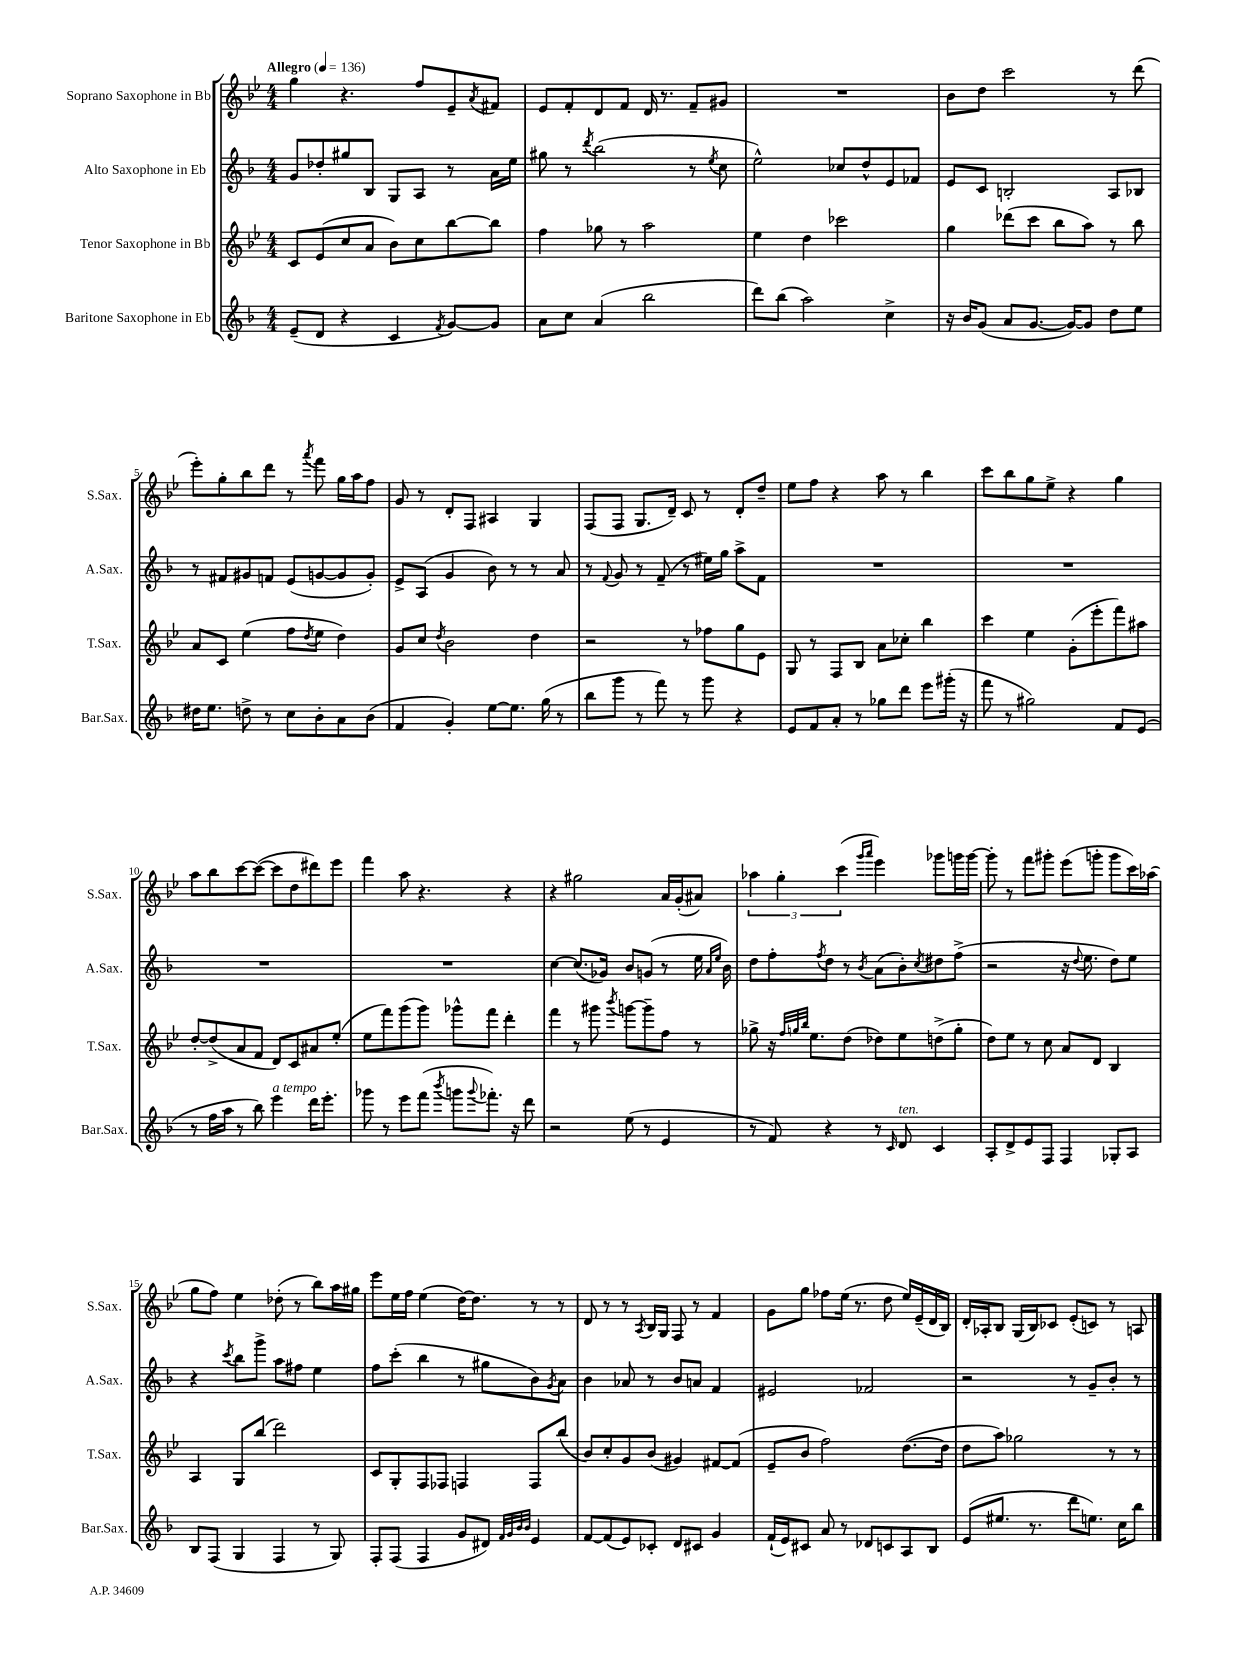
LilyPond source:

<<
\new StaffGroup <<
\new Staff = "s0" \with { instrumentName = "Soprano Saxophone in Bb" shortInstrumentName = "S.Sax." } {
    \clef treble \key bes \major \numericTimeSignature \time 4/4 \tempo "Allegro" 4 = 136
    g''4 r4. f''8 ees'8-- \acciaccatura { a'8 } fis'8 |
    ees'8 f'8-. d'8 f'8 d'16 r8. f'8-- gis'8 |
    R1 |
    bes'8 d''8 c'''2 r8 d'''8( |
    ees'''8-.) g''8-. bes''8 d'''8 r8 \acciaccatura { a'''8 } f'''8 g''16 a''16 f''8 |
    g'8 r8 d'8-. f8 ais4 g4 |
    f8( f8 g8. d'16--) c'8 r8 d'8-. d''8-- |
    ees''8 f''8 r4 a''8 r8 bes''4 |
    c'''8 bes''8 g''8 ees''8-> r4 g''4 |
    a''8 bes''8 c'''8~ c'''8~( c'''8 d''8 dis'''8) ees'''8 |
    f'''4 a''8 r4. r4 |
    r4 gis''2 a'16 g'16-.( ais'8) |
    \tuplet 3/2 { aes''4 g''4-. c'''4( } \grace { g'''16 a'''16 } ees'''4) ges'''8 g'''16 g'''16~ |
    g'''8-. r8 f'''8 gis'''8-. ees'''8( g'''8-. g'''8 c'''16) aes''16( |
    g''8 f''8) ees''4 des''8-.( r8 bes''8) a''16 gis''16 |
    ees'''8 ees''16 f''16 ees''4( d''16~) d''8. r8 r8 |
    d'8 r8 r8 \acciaccatura { a8 } bes16 g16 f8 r8 f'4 |
    g'8 g''8 fes''8 ees''16( r8. d''8 ees''16) ees'16--( d'16 bes16) |
    d'16-. aes16-. bes8 g16( bes16) ces'8 ees'8-.( c'8) r8 a8 \bar "|." |
}
\new Staff = "s1" \with { instrumentName = "Alto Saxophone in Eb" shortInstrumentName = "A.Sax." } {
    \clef treble \key f \major \numericTimeSignature \time 4/4
    g'8 des''8-. gis''8 bes8 g8 a8 r8 a'16 e''16 |
    gis''8 r8 \acciaccatura { d'''8 } bes''2( r8 \acciaccatura { e''8 } c''8 |
    e''2-^) ces''8 d''8-^ e'8 fes'8 |
    e'8 c'8 b2-. a8 bes8 |
    r8 fis'8 gis'8 f'8 e'8( g'8~ g'8 g'8-.) |
    e'8-> a8( g'4 bes'8) r8 r8 a'8 |
    r8 \appoggiatura { f'8 } g'8 r8 f'8--( r8 eis''16) g''16 a''8-> f'8 |
    R1 |
    R1 |
    R1 |
    R1 |
    c''4~ c''8.( ges'16) bes'8 g'8( r8 e''16 \grace { a'16 e''16 } bes'16) |
    d''8 f''8-. \acciaccatura { f''8 } d''8 r8 \acciaccatura { bes'8 } a'8( bes'8-.) \acciaccatura { c''8 } dis''8 f''8->( |
    r2 r16 \appoggiatura { d''8 } e''8. d''8) e''8 |
    r4 \acciaccatura { c'''8 } bes''8 g'''8-> a''8 fis''8 e''4 |
    f''8 c'''8-.( bes''4 r8 gis''8 bes'8) \acciaccatura { g'8 } a'8 |
    bes'4 aes'8 r8 bes'8 a'8 f'4 |
    eis'2 fes'2 |
    r2 r8 g'8-- bes'8-. r8 \bar "|." |
}
\new Staff = "s2" \with { instrumentName = "Tenor Saxophone in Bb" shortInstrumentName = "T.Sax." } {
    \clef treble \key bes \major \numericTimeSignature \time 4/4
    c'8 ees'8( c''8 a'8 bes'8) c''8 bes''8~ bes''8 |
    f''4 ges''8 r8 a''2 |
    ees''4 d''4 ces'''2 |
    g''4 des'''8( c'''8 bes''8 a''8) r8 bes''8 |
    a'8 c'8 ees''4( f''8 \acciaccatura { d''8 } ees''8 d''4) |
    g'8 c''8 \acciaccatura { d''8 } bes'2 d''4 |
    r2 r8 fes''8 g''8 ees'8 |
    g8 r8 f8 bes8 a'8 ces''8-. bes''4 |
    c'''4 ees''4 g'8-.( ees'''8-. f'''8) ais''8 |
    d''8~-. d''8->( a'8 f'8 d'8) c'8 ais'8 ees''8-.( |
    ees''8 f'''8) g'''8( g'''8) ges'''8-^ f'''8 d'''4-. |
    f'''4 r8 gis'''8 \acciaccatura { bes'''8 } g'''8~ g'''8-- f''8 r8 |
    ges''8-> r16 \grace { f''32 g''32 bes''32 } ees''8. d''8( des''8) ees''8 d''8->( g''8-. |
    d''8) ees''8 r8 c''8 a'8 d'8 bes4 |
    a4 g8 bes''8( d'''2) |
    c'8 g8-. f8 fes8 f4 f8 bes''8( |
    bes'8) c''8-. g'8 bes'8( gis'4) fis'8~ fis'8( |
    ees'8-- bes'8 f''2) d''8.~( d''16 |
    d''8 a''8) ges''2 r8 r8 \bar "|." |
}
\new Staff = "s3" \with { instrumentName = "Baritone Saxophone in Eb" shortInstrumentName = "Bar.Sax." } {
    \clef treble \key f \major \numericTimeSignature \time 4/4
    e'8--( d'8 r4 c'4 \acciaccatura { f'8 } g'8~) g'8 |
    a'8 c''8 a'4( bes''2 |
    d'''8) bes''8( a''2) c''4-> |
    r16 bes'16 g'8( a'8 g'8.~ g'16~) g'8 d''8 e''8 |
    dis''16 e''8. d''8-> r8 c''8 bes'8-. a'8 bes'8( |
    f'4 g'4-.) e''8~ e''8. g''16( r8 |
    bes''8 g'''8 r8 f'''8) r8 g'''8 r4 |
    e'8 f'8 a'8-. r8 ges''8 d'''8 e'''8 gis'''16-.( r16 |
    f'''8 r8 gis''2) f'8 e'8( |
    r8 f''16 a''16 r8 bes''8) e'''4^\markup { \italic "a tempo" } d'''16 e'''8.-. |
    ges'''8 r8 e'''8 f'''8( \acciaccatura { bes'''8 } g'''8 \appoggiatura { g'''8 } fes'''8.-.) r16 d'''8 |
    r2 e''8( r8 e'4 |
    r8 f'8) r4 r8 \grace { c'16 } d'8^\markup { \italic "ten." } c'4 |
    a8-. d'8-> e'8 f8 f4 ges8-. a8 |
    bes8 f8( g4 f4 r8 g8) |
    f8-. f8( f4 g'8 dis'8) \grace { f'32 g'32 bes'32 bes'32 } e'4 |
    f'8~ f'8( e'8) ces'8-. d'8 cis'8 g'4 |
    f'16-!( e'16) cis'8 a'8 r8 des'8 c'8 a8 bes8 |
    e'8( eis''8. r8. d'''8 e''8.) c''16 bes''8 \bar "|." |
}
>>
>>
